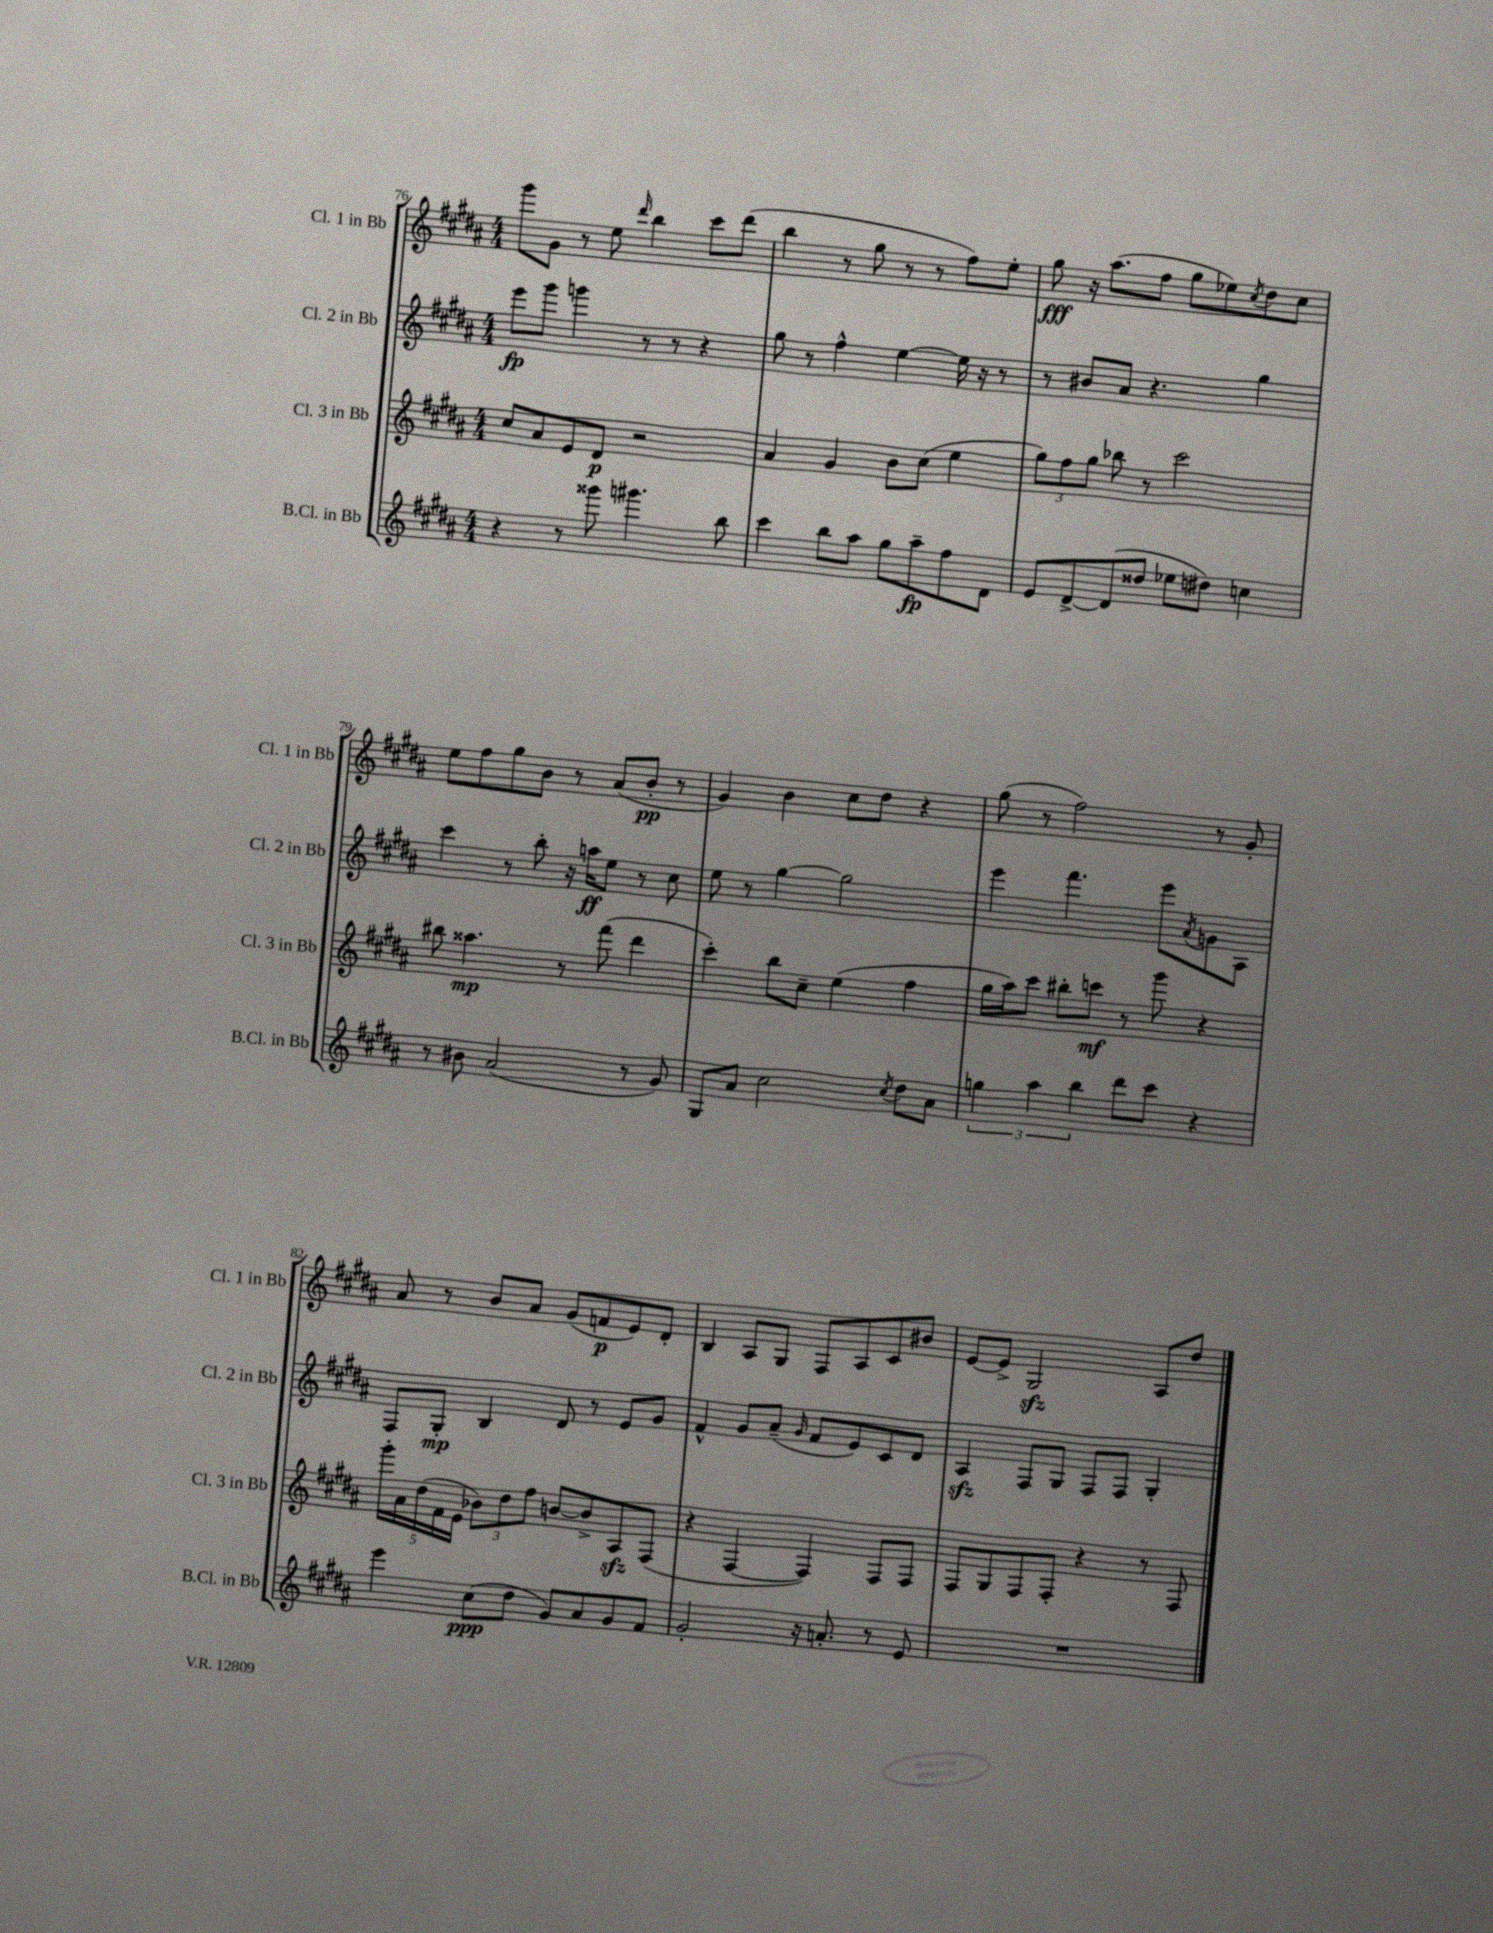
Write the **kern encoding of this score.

**kern	**dynam	**kern	**dynam	**kern	**dynam	**kern	**dynam
*part4	*part4	*part3	*part3	*part2	*part2	*part1	*part1
*staff4	*staff4	*staff3	*staff3	*staff2	*staff2	*staff1	*staff1
*I"B.Cl. in Bb	*	*I"Cl. 3 in Bb	*	*I"Cl. 2 in Bb	*	*I"Cl. 1 in Bb	*
*I'B.Cl. in Bb	*	*I'Cl. 3 in Bb	*	*I'Cl. 2 in Bb	*	*I'Cl. 1 in Bb	*
*clefG2	*	*clefG2	*	*clefG2	*	*clefG2	*
*k[f#c#g#d#a#]	*	*k[f#c#g#d#a#]	*	*k[f#c#g#d#a#]	*	*k[f#c#g#d#a#]	*
*M4/4	*	*M4/4	*	*M4/4	*	*M4/4	*
=76	=76	=76	=76	=76	=76	=76	=76
4r	.	8cc#/L	.	8eee\L	fp	8ggg#\L	.
.	.	8a#/	.	8ggg#\J	.	8g#\J	.
8r	.	8e/	.	4gggn\	.	8r	.
8ggg##X\	.	8d#/J	p	.	.	8ee\	.
.	.	.	.	.	.	16qqddd#/	.
4.ggg#X\	.	2r	.	8r	.	4bb\	.
.	.	.	.	8r	.	.	.
.	.	.	.	4r	.	8ccc#\L	.
8bb\	.	.	.	.	.	(8ddd#\J	.
=77	=77	=77	=77	=77	=77	=77	=77
4ccc#\	.	4a#/	.	8gg#\	.	4bb\	.
.	.	.	.	8r	.	.	.
8bb\L	.	4g#/	.	4ff#^^\	.	8r	.
8aa#\J	.	.	.	.	.	8gg#\	.
8gg#\L	.	8b\L	.	[4ee\	.	8r	.
8aa#~\	fp	(8cc#\J	.	.	.	8r	.
8ff#\	.	4ee\	.	16ee\]	.	8ff#\L)	.
.	.	.	.	16r	.	.	.
8d#\J	.	.	.	8r	.	8ee'\J	.
=78	=78	=78	=78	=78	=78	=78	=78
8e/L	.	12gg#\L)	.	8r	.	8gg#\	fff
.	.	12ff#\	.	.	.	.	.
[8d#^/	.	.	.	8b#X/L	.	16r	.
.	.	12gg#\J	.	.	.	.	.
.	.	.	.	.	.	(8.aa#\L	.
(8d#/]	.	8bb-X\	.	8a#/J	.	.	.
8dd##X/J	.	8r	.	4.r	.	8ff#\J	.
8ee-X\L	.	2ccc#\	.	.	.	8gg#\L	.
8dd#X\J)	.	.	.	.	.	8ee-X\)	.
.	.	.	.	.	.	8qcc#/	.
4ccn\	.	.	.	4gg#\	.	8dd#\	.
.	.	.	.	.	.	8cc#\J	.
!!LO:LB:g=z
=79	=79	=79	=79	=79	=79	=79	=79
8r	.	8bb#X\	.	4ccc#\	.	8ee\L	.
8b#X\	.	4.aa##X\	mp	.	.	8ff#\	.
(2a#/	.	.	.	8r	.	8gg#\	.
.	.	.	.	8bb'\	.	8b\J	.
.	.	8r	.	16r	.	8r	.
.	.	.	.	16aan\KL	ff	.	.
.	.	(8fff#\	.	8ee\J	.	(8a#/L	.
8r	.	4ddd#\	.	8r	.	8b'/J	pp
8g#/)	.	.	.	8cc#\	.	8r	.
=80	=80	=80	=80	=80	=80	=80	=80
8G#/L	.	4ccc#'\)	.	8ee\	.	4g#/)	.
8a#/J	.	.	.	8r	.	.	.
2cc#\	.	8bb\L	.	[4gg#\	.	4b\	.
.	.	8cc#~\J	.	.	.	.	.
.	.	(4ee\	.	2gg#\]	.	8cc#\L	.
.	.	.	.	.	.	8dd#\J	.
8qcc#/	.	.	.	.	.	.	.
8dd#\L	.	4ff#\	.	.	.	4r	.
8a#\J	.	.	.	.	.	.	.
=81	=81	=81	=81	=81	=81	=81	=81
6ggn\	.	16gg#\LL	.	4eee\	.	(8gg#\	.
.	.	16aa#\J)	.	.	.	.	.
.	.	8ccc#\J	.	.	.	8r	.
6aa#\	.	.	.	.	.	.	.
.	.	8bb#X'\L	.	4.fff#\	.	2ff#\)	.
6bb\	.	.	.	.	.	.	.
.	.	8cccn\J	mf	.	.	.	.
8ddd#\L	.	8r	.	.	.	.	.
8ccc#\J	.	8ggg#\	.	8eee\L	.	.	.
.	.	.	.	8qa#/	.	.	.
4r	.	4r	.	8gn\	.	8r	.
.	.	.	.	8A#\J	.	8g#'/	.
!!LO:LB:g=z
=82	=82	=82	=82	=82	=82	=82	=82
4eee\	.	20ggg#'\LL	.	8F#/L	.	8a#/	.
.	.	20a#\	.	.	.	.	.
.	.	(20dd#\	.	.	.	.	.
.	.	.	.	8G#'/J	mp	8r	.
.	.	20f#\	.	.	.	.	.
.	.	20e\JJ	.	.	.	.	.
(8cc#\L	ppp	12b-X\L)	.	4B/	.	8b/L	.
.	.	12dd#\	.	.	.	.	.
8dd#\J	.	.	.	.	.	8a#/J	.
.	.	12ff#\J	.	.	.	.	.
8g#/L)	.	[8bn/L	.	8d#/	.	(8g#/L	.
8a#/	.	8b^/]	.	8r	.	8fn/	p
8g#/	.	8A#zz/	.	8e/L	.	8e/)	.
8f#/J	.	(8F#/J	.	8g#/J	.	8d#'/J	.
=83	=83	=83	=83	=83	=83	=83	=83
2g#'/	.	4r	.	4f#^^/	.	4B/	.
.	.	[4F#/	.	8g#/L	.	8A#/L	.
.	.	.	.	(8a#~/J	.	8G#/J	.
.	.	.	.	16qqg#/	.	.	.
16r	.	4F#/])	.	8f#/L	.	8F#/L	.
8.an'/	.	.	.	.	.	.	.
.	.	.	.	8e/)	.	8A#/	.
8r	.	8F#/L	.	8c#/	.	8c#/	.
8e/	.	8F#/J	.	8d#/J	.	8b#X/J	.
=84	=84	=84	=84	=84	=84	=84	=84
1r	.	8F#/L	.	4A#zz/	.	[8e/L	.
.	.	8G#/	.	.	.	8e^/J]	.
.	.	8F#/	.	8F#/L	.	2G#zz/	.
.	.	8F#'/J	.	8G#/J	.	.	.
.	.	4r	.	8F#/L	.	.	.
.	.	.	.	8F#/J	.	.	.
.	.	8r	.	4G#'/	.	8A#/L	.
.	.	8F#/	.	.	.	8dd#/J	.
==	==	==	==	==	==	==	==
*-	*-	*-	*-	*-	*-	*-	*-
